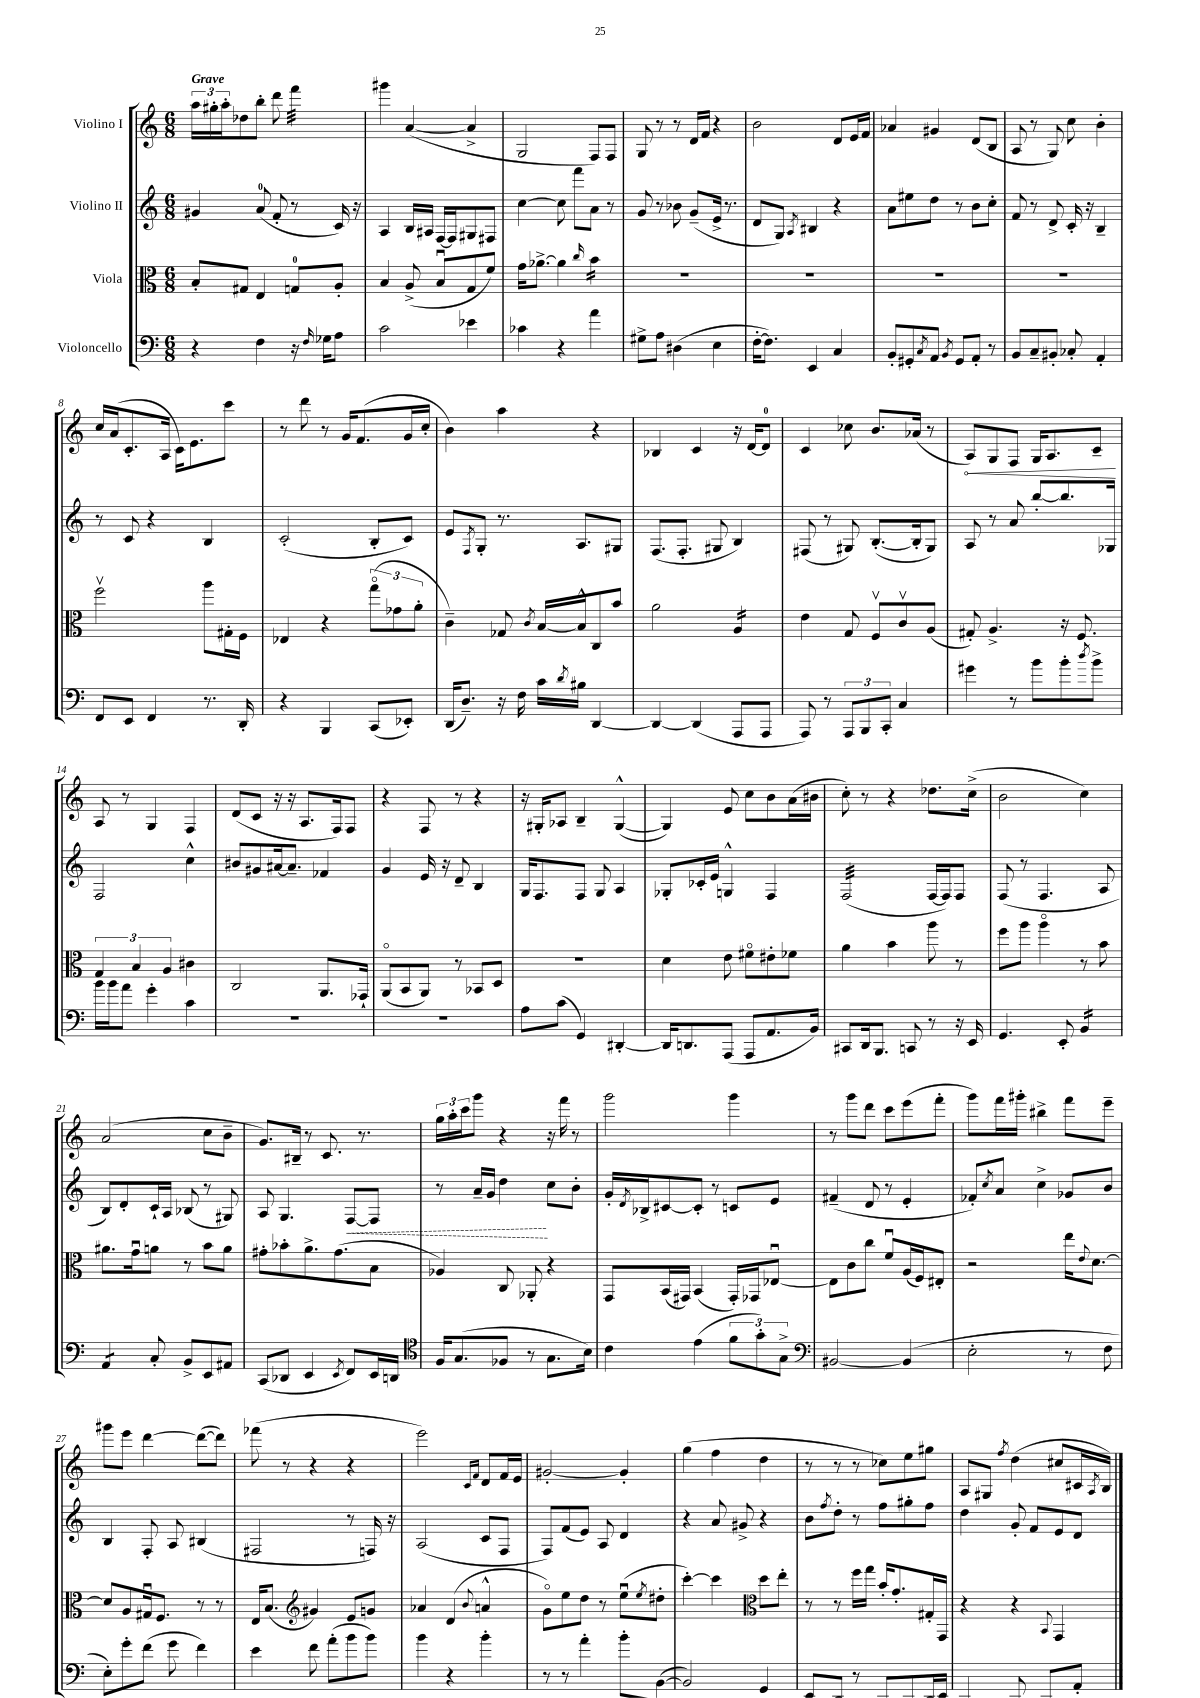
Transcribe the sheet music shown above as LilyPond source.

<<
\new StaffGroup <<
\new Staff = "s0" \with { instrumentName = "Violino I" } {
    \clef treble \key c \major \numericTimeSignature \time 6/8 \tempo "Grave"
    \tuplet 3/2 { a''16 gis''16-. a''16-. } des''8 b''8-. d'''8 f'''4:32 |
    gis'''4 a'4~( a'4-> |
    g2 f8) f8 |
    g8 r8 r8 d'16 f'16 r4 |
    b'2 d'8 e'16 f'16 |
    aes'4 gis'4 d'8( b8 |
    a8 r8 g8) c''8 b'4-. |
    c''16 a'16( c'8.-. a16 c'16) e'8. c'''8 |
    r8 d'''8 r8 g'16 f'8.( g'16 c''16-. |
    b'4) a''4 r4 |
    bes4 c'4 r16 d'16~ d'8-0 |
    c'4 ces''8 b'8. aes'16( r8 |
    \once \override Hairpin.circled-tip = ##t a8\<) g8 f8 g16 a8. c'8--\! |
    a8 r8 g4 f4 |
    d'8( c'8 r16 r16 a8. f16) f8 |
    r4 f8 r8 r4 |
    r16 gis16-. aes8 b4-- gis4~-^( |
    gis4) e'8 c''8 b'8 a'16( bis'16 |
    c''8-.) r8 r4 des''8. c''16->( |
    b'2 c''4) |
    a'2( c''8 b'8-- |
    g'8.) bis16-- r8 c'8. r8. |
    \tuplet 3/2 { g''16 a''16-. c'''16 } g'''8 r4 r16 f'''16 r8 |
    g'''2 g'''4 |
    r8 g'''8 d'''8 c'''8 e'''8( f'''8-. |
    g'''8) f'''16 gis'''16-. bis''4-> f'''8 e'''8-- |
    gis'''8 e'''8 d'''4~ d'''8~( d'''8) |
    fes'''8( r8 r4 r4 |
    e'''2) \grace { c'16 f'16 } d'8 f'16 e'16 |
    gis'2~-. gis'4-. |
    g''4( f''4 d''4 |
    r8 r8 r8 ces''8) e''8 gis''8 |
    a8 gis8 \acciaccatura { f''8 } d''4( cis''8 cis'16 \acciaccatura { a8 } b16) \bar "|." |
}
\new Staff = "s1" \with { instrumentName = "Violino II" } {
    \clef treble \key c \major \numericTimeSignature \time 6/8
    gis'4 a'8-0( f'8-. r8 c'16) r16 |
    a4 b16 ais16 f16~ f16 gis8 fis8 |
    c''4~ c''8 f'''8 a'8 r8 |
    g'8 r8 bes'8 g'8--( e'16-> r8. |
    d'8 g8) \acciaccatura { a8 } bis4 r4 |
    a'8 eis''8 d''8 r8 b'8 c''8-. |
    f'8 r8 d'8-> c'16-. r16 b4-- |
    r8 c'8 r4 b4 |
    c'2-.( b8-. c'8) |
    e'8 \acciaccatura { f8 } g8-. r8. a8. gis8 |
    f8.( f8.-. gis8 b4) |
    fis8( r8 gis8) b8.~-.( b16-. gis8) |
    a8 r8 a'8 b''8~-. b''8. ges16 |
    f2 c''4-^ |
    bis'8 gis'8 ais'16~ ais'8.-- fes'4 |
    g'4 e'16 r16 d'8-- b4 |
    g16 f8. f8 g8 a4 |
    ges8-. ces'16-. e'16 g4-^ f4 |
    f2:32( f16~ f16) f8 |
    f8( r8 f4. a8 |
    b8) d'8-. c'16-! a16 bes8( r8 gis8) |
    a8 g4. \once \override Hairpin.style = #'dashed-line f8~\< f8 |
    r8 a'16-- g'16 d''4\! c''8 b'8-. |
    g'16-. \acciaccatura { d'8 } bes16-> cis'8~ cis'8-. r8 c'8 e'8 |
    fis'4--( d'8 r8 e'4-. |
    fes'8-.) \acciaccatura { c''8 } a'8 c''4-> ges'8 b'8 |
    b4 f8-. a8 bis4( |
    fis2 r8 f16) r16 |
    a2( c'8 f8 |
    f8) f'8( e'8) a8 d'4 |
    r4 a'8 gis'8-> r4 |
    b'8 \acciaccatura { f''8 } d''8-. r8 f''8 gis''8-. f''8 |
    d''4 g'8-. f'8 e'8 d'8 \bar "|." |
}
\new Staff = "s2" \with { instrumentName = "Viola" } {
    \clef alto \key c \major \numericTimeSignature \time 6/8
    b8-. gis8 e4 g8-0 a8-. |
    b4 a8->( b8\downbow g8 f'8) |
    g'16 aes'8.~-> aes'4 \grace { c''16 } b'4:16 |
    R2. |
    R2. |
    R2. |
    R2. |
    f''2\upbow a''8 gis16-. f16 |
    ees4 r4 \tuplet 3/2 { g''8\flageolet( ges'8 a'8-. } |
    c'4--) ges8 \acciaccatura { c'8 } b16~ b16-^ c8 b'8 |
    a'2 a4:16 |
    e'4 g8 f8\upbow c'8\upbow a8( |
    gis8-.) a4.-> r16 f8. |
    \tuplet 3/2 { g4 b4 a4 } cis'4 |
    c2 a,8. ges,16-! |
    a,8\flageolet( b,8 a,8) r8 bes,8 d8 |
    R2. |
    d'4 e'8 fis'8\flageolet eis'8-. fes'8 |
    a'4 b'4 a''8 r8 |
    f''8 a''8 a''4\flageolet r8 b'8 |
    ais'8. g'16\downbow a'8 r8 b'8 a'8 |
    gis'8-. bes'8-. a'8.-> gis'8.( b8 |
    aes4) c8 aes,8-. r4 |
    g,8 b,16( gis,16) b,4( gis,16-.) ges,16 ees8~\downbow |
    ees8 c'8 c''8 f'8\downbow a16( f16) eis8-. |
    r2 e''16 \appoggiatura { e'8 } d'8.~ |
    d'8 a8 gis16\downbow f8. r8 r8 |
    e16 b8.( \clef treble gis'4) e'8 g'8 |
    aes'4 d'4( \appoggiatura { b'8 } a'4-^ |
    g'8\flageolet) e''8 d''8 r8 e''8\downbow( \acciaccatura { e''8 } dis''8-. |
    c'''4~-.) c'''4 \clef alto d''8 e''8-. |
    r8 r8 f''16 g''16 b'16-. g'8.-. gis16-. g,16 |
    r4 r4 \appoggiatura { b,8 } g,4 \bar "|." |
}
\new Staff = "s3" \with { instrumentName = "Violoncello" } {
    \clef bass \key c \major \numericTimeSignature \time 6/8
    r4 f4 r16 \grace { f16 } ges16 a8 |
    c'2 ees'4 |
    ces'4 r4 a'4 |
    gis8-> a8 dis4( e4 |
    f16~-. f8.) e,4 c4 |
    b,8-. gis,8-. \acciaccatura { c8 } a,8 \acciaccatura { b,8 } gis,8 a,8-. r8 |
    b,8 c8-- bis,8-. ces8-. a,4-. |
    f,8 e,8 f,4 r8. d,16-. |
    r4 b,,4 c,8( ees,8-.) |
    d,16( d8.--) r16 f16 c'16 \acciaccatura { d'8 } bis16 d,4~ |
    d,4~ d,4( a,,8 a,,8 |
    a,,8) r8 \tuplet 3/2 { a,,8 b,,8 c,8-. } c4 |
    gis'4 r8 b'8 b'8-. \acciaccatura { d''8 } b'8-> |
    b'16 b'16 a'8 g'4-. c'4 |
    R2. |
    R2. |
    a8 c'8( g,4) dis,4~-. |
    dis,16 d,8. a,,8( a,,8 a,8. b,16) |
    cis,8 d,16 b,,8. c,8 r8 r16 e,16 |
    g,4. e,8-. b,4:16 |
    a,4:8 c8-. b,8-> e,8 ais,8 |
    c,8( des,8 e,4 \acciaccatura { e,8 } f,8) e,16 d,16 |
    \clef tenor f16 g8.( fes8 r8 g8. b16) |
    c'4 e'4( \tuplet 3/2 { f'8 g'8-.) g8-> } |
    \clef bass bis,2~ bis,4( |
    e2-. r8 f8 |
    e8-.) g'8-. f'8( g'8 f'4) |
    e'4 f'8 a'8-.( b'8 b'8) |
    b'4 r4 b'4-. |
    r8 r8 a'4-. b'8-. b,8~( |
    b,2) g,4 |
    e,8( d,8 r8 b,,8) a,,8 d,16 e,16 |
    c,4 b,,8. c,8. a,8-. \bar "|." |
}
>>
>>
